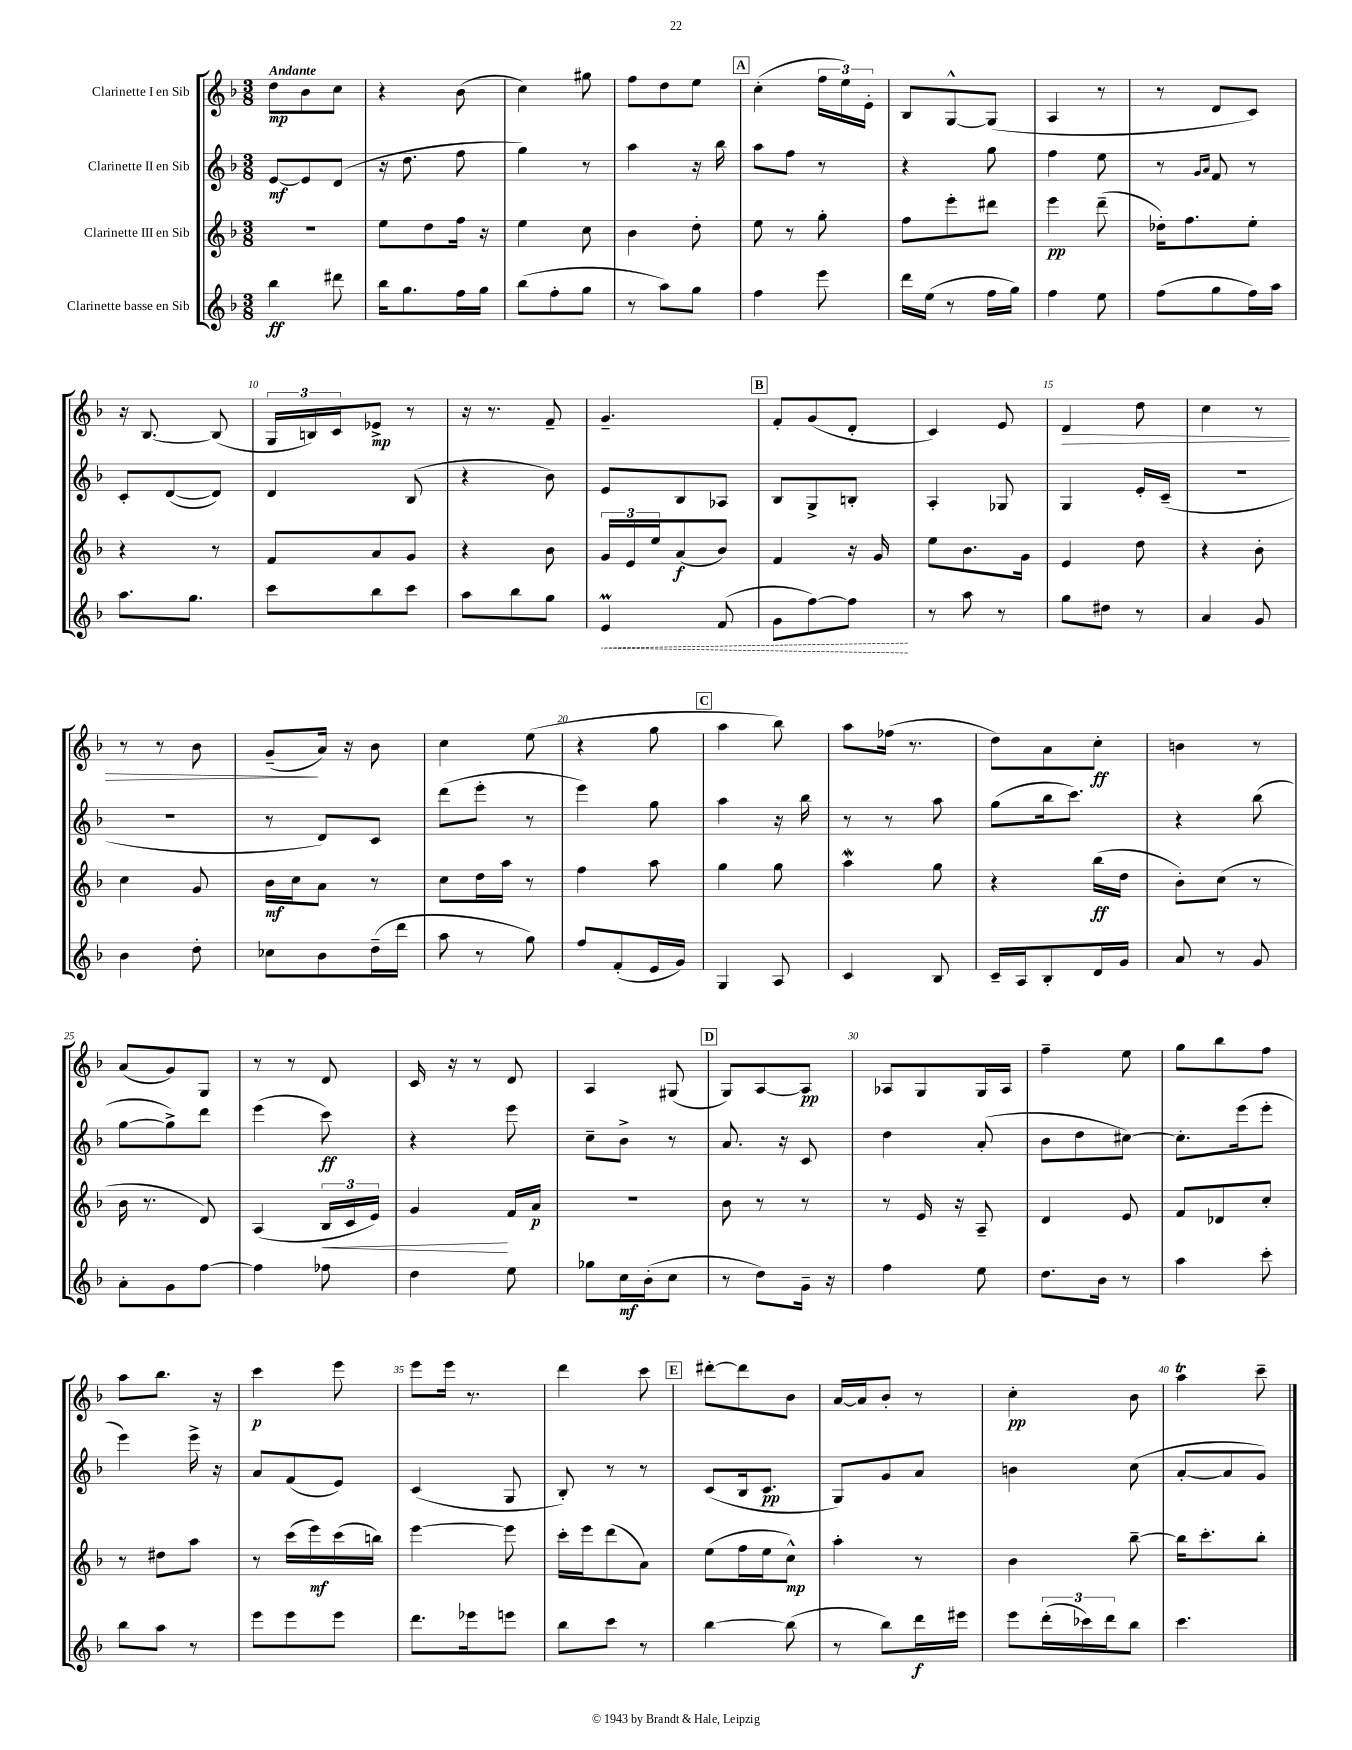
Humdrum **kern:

**kern	**dynam	**kern	**dynam	**kern	**dynam	**kern	**dynam
*part4	*part4	*part3	*part3	*part2	*part2	*part1	*part1
*staff4	*staff4	*staff3	*staff3	*staff2	*staff2	*staff1	*staff1
*I"Clarinette basse en Sib	*	*I"Clarinette III en Sib	*	*I"Clarinette II en Sib	*	*I"Clarinette I en Sib	*
*clefG2	*	*clefG2	*	*clefG2	*	*clefG2	*
*k[b-]	*	*k[b-]	*	*k[b-]	*	*k[b-]	*
*M3/8	*	*M3/8	*	*M3/8	*	*M3/8	*
=1	=1	=1	=1	=1	=1	=1	=1
!	!	!	!	!	!	!LO:TX:a:B:t=Andante	!
4bb-\	ff	4.r	.	[8e/L	mf	8dd\L	mp
.	.	.	.	8e/]	.	8b-\	.
8ddd#X\	.	.	.	(8d/J	.	8cc\J	.
=2	=2	=2	=2	=2	=2	=2	=2
16bb-\KL	.	8ee\L	.	16r	.	4r	.
8.gg\	.	.	.	8.dd\	.	.	.
.	.	8dd\	.	.	.	.	.
16ff\L	.	16ff\Jk	.	8ff\	.	(8b-\	.
16gg\JJ	.	16r	.	.	.	.	.
=3	=3	=3	=3	=3	=3	=3	=3
(8bb-\L	.	4ee\	.	4gg\)	.	4cc\)	.
8ff'\	.	.	.	.	.	.	.
8gg\J	.	8cc\	.	8r	.	8gg#X\	.
=4	=4	=4	=4	=4	=4	=4	=4
8r	.	4b-\	.	4aa\	.	8ff\L	.
8aa\L)	.	.	.	.	.	8dd\	.
8gg\J	.	8dd'\	.	16r	.	8ee\J	.
.	.	.	.	16bb-\	.	.	.
!!LO:REH:place=s1:t=A
=5	=5	=5	=5	=5	=5	=5	=5
4ff\	.	8ee\	.	8aa\L	.	(4cc'\	.
.	.	8r	.	8ff\J	.	.	.
8eee\	.	8gg'\	.	8r	.	24ff\LL	.
.	.	.	.	.	.	24ee\)	.
.	.	.	.	.	.	24e'\JJ	.
=6	=6	=6	=6	=6	=6	=6	=6
16ddd\LL	.	8ff\L	.	4r	.	8B-/L	.
(16ee\JJ	.	.	.	.	.	.	.
8r	.	8eee'\	.	.	.	[8G^^/	.
16ff\LL	.	8ddd#X\J	.	8gg\	.	(8G/J]	.
16gg\JJ)	.	.	.	.	.	.	.
=7	=7	=7	=7	=7	=7	=7	=7
4ff\	.	4eee\	pp	4ff\	.	4A/	.
8ee\	.	(8ddd~\	.	8ee\	.	8r	.
=8	=8	=8	=8	=8	=8	=8	=8
(8ff\L	.	16dd-X'\KL)	.	8r	.	8r	.
.	.	8.ff\	.	.	.	.	.
.	.	.	.	16qqg/LL	.	.	.
.	.	.	.	16qqa/JJ	.	.	.
8gg\	.	.	.	8f/	.	8d/L	.
16ff\L)	.	8ee'\J	.	8r	.	8c/J)	.
16aa\JJ	.	.	.	.	.	.	.
!!LO:LB:g=z
=9	=9	=9	=9	=9	=9	=9	=9
8.aa\L	.	4r	.	8c'/L	.	16r	.
.	.	.	.	.	.	[8.B-/	.
.	.	.	.	([8d/	.	.	.
8.gg\J	.	.	.	.	.	.	.
.	.	8r	.	8d/J])	.	(8B-/]	.
=10	=10	=10	=10	=10	=10	=10	=10
8ccc\L	.	8f/L	.	4d/	.	24G/LL	.
.	.	.	.	.	.	24Bn/)	.
.	.	.	.	.	.	24c/J	.
8bb-\	.	8a/	.	.	.	8e-X^/J	mp
8ccc\J	.	8g/J	.	(8B-/	.	8r	.
=11	=11	=11	=11	=11	=11	=11	=11
8aa\L	.	4r	.	4r	.	16r	.
.	.	.	.	.	.	8.r	.
8bb-\	.	.	.	.	.	.	.
8gg\J	.	8b-\	.	8b-\)	.	8f~/	.
=12	=12	=12	=12	=12	=12	=12	=12
!	!LO:HP:b	!	!	!	!	!	!
4em/	<	24g/LL	.	8e/L	.	4.g~/	.
.	.	24e/	.	.	.	.	.
.	.	24ee/J	.	.	.	.	.
.	.	(8a/	f	8B-/	.	.	.
(8f/	.	8b-/J)	.	8A-X/J	.	.	.
!!LO:REH:place=s1:t=B
=13	=13	=13	=13	=13	=13	=13	=13
8g\L	.	4f/	.	8B-/L	.	8f'/L	.
[8ff\)	.	.	.	8G^/	.	(8g/	.
8ff\J]	.	16r	.	8Bn'/J	.	8d'/J	.
.	.	16g/	.	.	.	.	.
.	[	.	.	.	.	.	.
=14	=14	=14	=14	=14	=14	=14	=14
8r	.	8ee\L	.	4A'/	.	4c/)	.
8aa\	.	8.b-\	.	.	.	.	.
8r	.	.	.	8G-X/	.	8e/	.
.	.	16g\Jk	.	.	.	.	.
=15	=15	=15	=15	=15	=15	=15	=15
!	!	!	!	!	!	!	!LO:HP:b
8gg\L	.	4e/	.	4G/	.	4d/	>
8dd#X\J	.	.	.	.	.	.	.
8r	.	8dd\	.	16e'/LL	.	8dd\	.
.	.	.	.	(16c~/JJ	.	.	.
=16	=16	=16	=16	=16	=16	=16	=16
4a/	.	4r	.	4.r	.	4cc\	.
8g/	.	8b-'\	.	.	.	8r	.
!!LO:LB:g=z
=17	=17	=17	=17	=17	=17	=17	=17
4b-\	.	4cc\	.	4.r	.	8r	.
.	.	.	.	.	.	8r	.
8dd'\	.	8g/	.	.	.	8b-\	.
=18	=18	=18	=18	=18	=18	=18	=18
8cc-X\L	.	16b-\LL	mf	8r	.	(8g~/L	.
.	.	16cc\J	.	.	.	.	.
8b-\	.	8a\J	.	8d/L)	.	16a/Jk)	]
.	.	.	.	.	.	16r	.
(16dd~\L	.	8r	.	8c/J	.	8b-\	.
16ddd\JJ	.	.	.	.	.	.	.
=19	=19	=19	=19	=19	=19	=19	=19
8aa\	.	8cc\L	.	(8ddd\L	.	4cc\	.
8r	.	16dd\L	.	8eee'\J	.	.	.
.	.	16aa\JJ	.	.	.	.	.
8gg\)	.	8r	.	8r	.	(8ee\	.
=20	=20	=20	=20	=20	=20	=20	=20
8ff/L	.	4ff\	.	4eee\)	.	4r	.
(8f'/	.	.	.	.	.	.	.
16e/L	.	8aa\	.	8gg\	.	8gg\	.
16g/JJ)	.	.	.	.	.	.	.
!!LO:REH:place=s1:t=C
=21	=21	=21	=21	=21	=21	=21	=21
4G/	.	4gg\	.	4aa\	.	4aa\	.
8A/	.	8gg\	.	16r	.	8bb-\)	.
.	.	.	.	16bb-\	.	.	.
=22	=22	=22	=22	=22	=22	=22	=22
4c/	.	4aaW\	.	8r	.	8aa\L	.
.	.	.	.	8r	.	(16ff-X\Jk	.
.	.	.	.	.	.	8.r	.
8B-/	.	8gg\	.	8aa\	.	.	.
=23	=23	=23	=23	=23	=23	=23	=23
16c~/LL	.	4r	.	(8gg\L	.	8dd\L)	.
16A/J	.	.	.	.	.	.	.
8B-'/	.	.	.	16bb-\k	.	8a\	.
.	.	.	.	8.ccc\J)	.	.	.
16d/L	.	(16bb-\LL	ff	.	.	8cc'\J	ff
16g/JJ	.	16dd\JJ	.	.	.	.	.
=24	=24	=24	=24	=24	=24	=24	=24
8a/	.	8b-'\L)	.	4r	.	4bn\	.
8r	.	(8cc\J	.	.	.	.	.
8g/	.	8r	.	(8bb-\	.	8r	.
!!LO:LB:g=z
=25	=25	=25	=25	=25	=25	=25	=25
8a'\L	.	16b-\	.	[8gg\L	.	(8a/L	.
.	.	8.r	.	.	.	.	.
8g\	.	.	.	8gg^\])	.	8g/)	.
[8ff\J	.	8d/)	.	8ddd\J	.	8G/J	.
=26	=26	=26	=26	=26	=26	=26	=26
4ff\]	.	(4A/	.	(4eee\	.	8r	.
.	.	.	.	.	.	8r	.
!	!	!	!LO:HP:b	!	!	!	!
8ff-X\	.	24B-/LL	<	8ccc\)	ff	8d/	.
.	.	24c/	.	.	.	.	.
.	.	24e/JJ)	.	.	.	.	.
=27	=27	=27	=27	=27	=27	=27	=27
4dd\	.	4g/	.	4r	.	16c/	.
.	.	.	.	.	.	16r	.
.	.	.	.	.	.	8r	.
8ee\	.	16f/LL	[	8eee\	.	8d/	.
.	.	16a/JJ	p	.	.	.	.
=28	=28	=28	=28	=28	=28	=28	=28
8gg-X\L	.	4.r	.	8cc~\L	.	4A/	.
16cc\L	mf	.	.	8b-^\J	.	.	.
(16b-'\J	.	.	.	.	.	.	.
8cc\J	.	.	.	8r	.	(8G#X/	.
!!LO:REH:place=s1:t=D
=29	=29	=29	=29	=29	=29	=29	=29
8r	.	8b-\	.	8.a/	.	8G/L)	.
8dd\L)	.	8r	.	.	.	[8A/	.
.	.	.	.	16r	.	.	.
16g~\Jk	.	8r	.	8c/	.	8A/J]	pp
16r	.	.	.	.	.	.	.
=30	=30	=30	=30	=30	=30	=30	=30
4ff\	.	8r	.	4dd\	.	8A-X/L	.
.	.	16e/	.	.	.	8G/	.
.	.	16r	.	.	.	.	.
8ee\	.	8A~/	.	(8a'/	.	16G/L	.
.	.	.	.	.	.	16A-/JJ	.
=31	=31	=31	=31	=31	=31	=31	=31
8.dd\L	.	4d/	.	8b-\L	.	4ff~\	.
.	.	.	.	8dd\	.	.	.
16b-\Jk	.	.	.	.	.	.	.
8r	.	8e/	.	[8cc#X\J)	.	8ee\	.
=32	=32	=32	=32	=32	=32	=32	=32
4aa\	.	8f/L	.	8.cc#'\L]	.	8gg\L	.
.	.	8d-X/	.	.	.	8bb-\	.
.	.	.	.	(16eee\k	.	.	.
8ccc'\	.	8cc'/J	.	8eee'\J	.	8ff\J	.
!!LO:LB:g=z
=33	=33	=33	=33	=33	=33	=33	=33
8bb-\L	.	8r	.	4eee\)	.	8aa\L	.
8aa\J	.	8dd#X\L	.	.	.	8.bb-\J	.
8r	.	8aa\J	.	16eee^\	.	.	.
.	.	.	.	16r	.	16r	.
=34	=34	=34	=34	=34	=34	=34	=34
8eee\L	.	8r	.	8a/L	.	4ccc\	p
8eee\	.	(16ccc\LL	.	(8f/	.	.	.
.	.	16eee\)	mf	.	.	.	.
8eee\J	.	(16ccc\	.	8e/J)	.	8eee\	.
.	.	16bbn\JJ)	.	.	.	.	.
=35	=35	=35	=35	=35	=35	=35	=35
8.ddd\L	.	[4eee\	.	(4c/	.	8eee\L	.
.	.	.	.	.	.	16eee\Jk	.
16eee-X\k	.	.	.	.	.	8.r	.
8eeen\J	.	8eee\]	.	8G/	.	.	.
=36	=36	=36	=36	=36	=36	=36	=36
8bb-\L	.	16ccc'\LL	.	8B-'/)	.	4ddd\	.
.	.	16eee\J	.	.	.	.	.
8ccc\J	.	(8ddd\	.	8r	.	.	.
8r	.	8a\J)	.	8r	.	8ccc\	.
!!LO:REH:place=s1:t=E
=37	=37	=37	=37	=37	=37	=37	=37
[4bb-\	.	(8ee\L	.	(8c/L	.	[8ddd#X'\L	.
.	.	16ff\L	.	16B-/k	.	8ddd#\]	.
.	.	16ee\J	.	8.c/J	pp	.	.
(8bb-\]	.	8cc^^\J)	mp	.	.	8b-\J	.
=38	=38	=38	=38	=38	=38	=38	=38
8r	.	4aa'\	.	8G/L)	.	[16a/LL	.
.	.	.	.	.	.	16a/J]	.
8bb-\L)	.	.	.	8g/	.	8b-'/J	.
16ddd\L	f	8r	.	8a/J	.	8r	.
16eee#X\JJ	.	.	.	.	.	.	.
=39	=39	=39	=39	=39	=39	=39	=39
8eee\L	.	4b-\	.	4bn\	.	4cc'\	pp
(24ddd'\L	.	.	.	.	.	.	.
24ccc-X\)	.	.	.	.	.	.	.
24ddd\J	.	.	.	.	.	.	.
8bb-\J	.	[8bb-~\	.	(8cc\	.	8b-\	.
=40	=40	=40	=40	=40	=40	=40	=40
4.ccc\	.	16bb-\KL]	.	[8a'/L	.	4aat\	.
.	.	8.ccc'\	.	.	.	.	.
.	.	.	.	8a/]	.	.	.
.	.	8bb-'\J	.	8g/J)	.	8ccc~\	.
==	==	==	==	==	==	==	==
*-	*-	*-	*-	*-	*-	*-	*-
